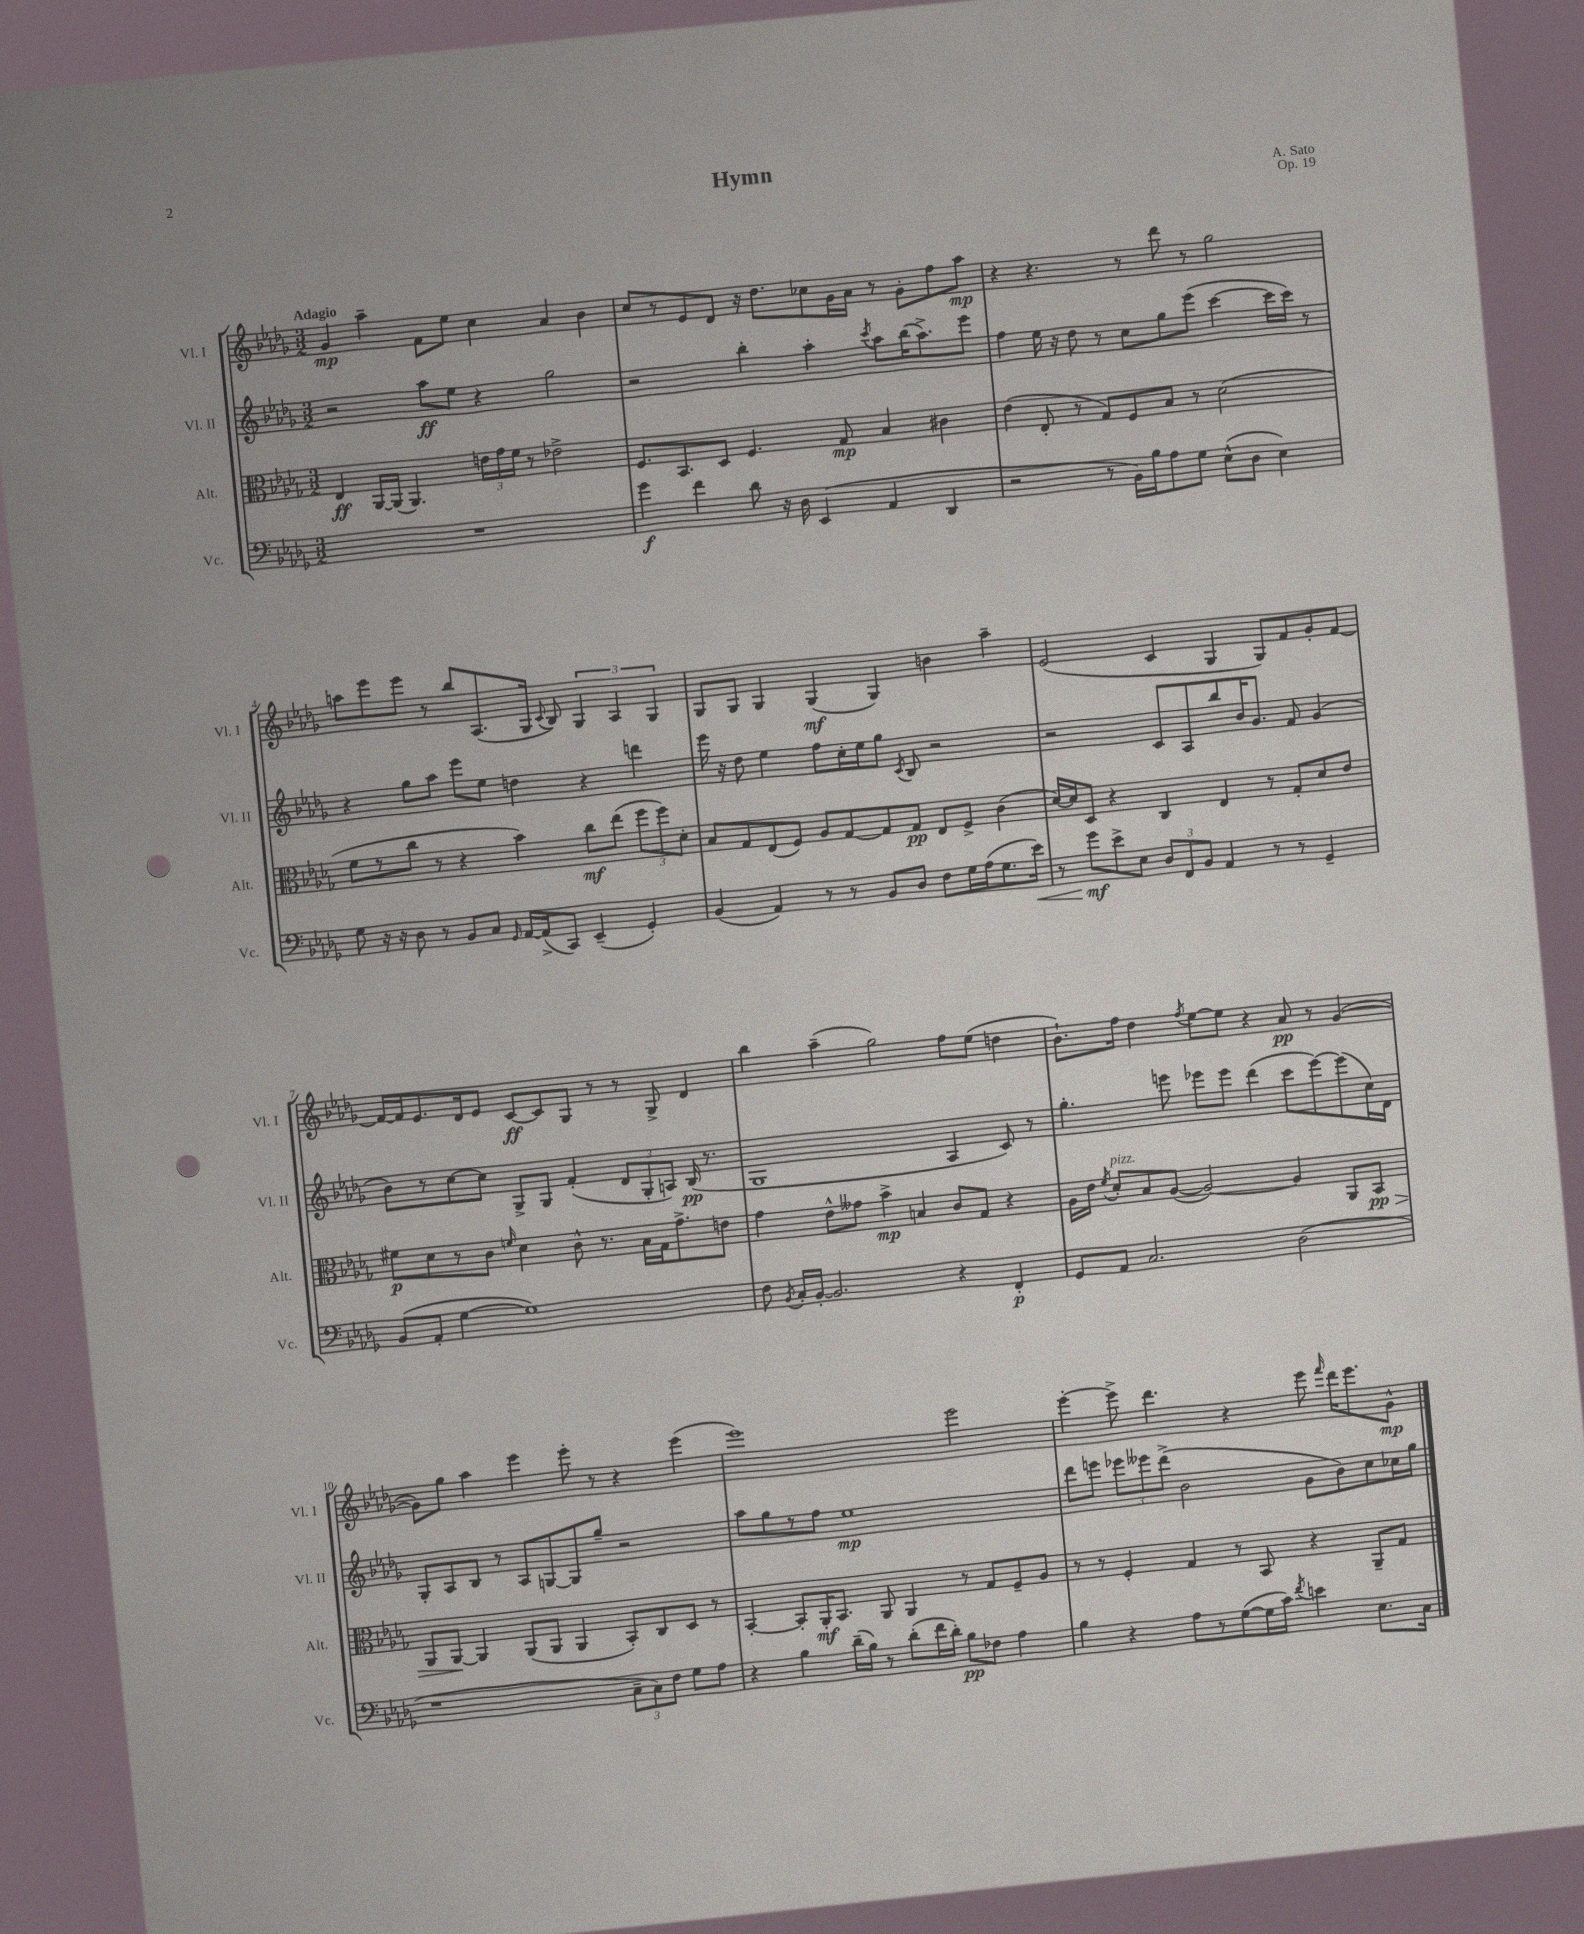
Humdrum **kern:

**kern	**kern	**kern	**kern
*staff4	*staff3	*staff2	*staff1
*clefF4	*clefC3	*clefG2	*clefG2
*k[b-e-a-d-g-]	*k[b-e-a-d-g-]	*k[b-e-a-d-g-]	*k[b-e-a-d-g-]
*M3/2	*M3/2	*M3/2	*M3/2
1.r	4E-/	2r	4g-/
.	[16AA-/LL	.	4aa-~\
.	(16AA-/]JJ	.	.
.	4.AA-/)	.	.
.	.	8aa-\L	8f\L
.	.	8ee-\J	8ee-\J
.	24e\LL	4r	4cc\
.	24g-\	.	.
.	24f\JJ	.	.
.	8r	.	.
.	2e-^\	2gg-\	4a-/
.	.	.	4b-\
=	=	=	=
4g-\	8.F/L	2r	8cc/L
.	.	.	8r
.	8.BB-/	.	.
4f\	.	.	8e-/
.	8D-/J	.	8d-/J
8d-\	4.F/	4bb-'\	16r
.	.	.	8.dd-\L
16r	.	.	.
16D-\	.	.	.
(4EE-/	.	4aa-'\	8cc-\
.	8G-/	.	16g-\L
.	.	.	16a-\JJ
.	.	8qccc/	.
4AA-/	4B-/	8aa-\L	8r
.	.	(16bb-\K	8g-'\L
.	.	8.aa-^\)	.
4DD-/	4c#\	.	8ff\
.	.	8eee-\J	8aa-\J
=	=	=	=
2r	(4e-\	4ff\	4r
.	8E-'/	16ee-\	4.r
.	.	16r	.
.	8r	8dd-\	.
8r	8G-/L)	8r	.
16BB-\LL)	8F/	8cc\L	8r
16B-\J	.	.	.
8A-\	8B-/J	8gg-\	8ddd-\
8G-\J	8r	(8eee-\J	8r
(8E-^^\L	(2d-\	[4ccc\	2gg-\
8D-\J	.	.	.
4E-\)	.	16ccc\]LL	.
.	.	16ccc\JJ)	.
.	.	8r	.
=	=	=	=
8G-\	8f\L	4r	8aa\L
16r	8r	.	8eee-\
16r	.	.	.
8D-\	8cc\J	8gg-\L	8eee-\J
8r	8r	8aa-\J	8r
8BB-/L	4r	8eee-\L	8bb-/L
8C/J	.	8ee-\J	(8.A-/
16qqGG-/	.	.	.
[16AA-/LL	4b-\)	4dd\	.
(16AA-^/]J	.	.	16G-/Jk
.	.	.	8qqc/
8CC/J)	.	.	8B-/)
(4EE-~/	8cc\L	4r	6G-/
.	(8ee-\J	.	.
.	.	.	6A-/
4GG-'/)	12ff\L	4ddd\	.
.	12ff\)	.	6G-/
.	12d-'\J	.	.
=	=	=	=
(4BB-/	8B-/L	16eee-\	8G-/L
.	.	16r	.
.	8G-/	8dd-\	8G-/J
4AA-/)	(8E-/	4ee-\	4G-/
.	8F/J)	.	.
8r	8A-/L	8ff\L	(4G-/
8r	[8G-/	16cc'\L	.
.	.	16ee-\J	.
8BB-/L	8G-/]	8gg-\J	4G-/)
.	.	8qc/	.
8D-/J	8G-/J	8B-/	.
8F\L	8E-/L	2r	4b\
16G-\L	8F^/J	.	.
(16A-\J	.	.	.
8.G-\	(4c\	.	4aa-~\
16e-\Jk)	.	.	.
=	=	=	=
8r	[16d-/LL)	2r	(2e-/
.	16d-/]J	.	.
8g-\L	8D-/J	.	.
8e-^\	4r	.	.
8E-\J	.	.	.
12D-/L	4C/	8c/L	4c/
12FF/	.	.	.
.	.	8A-/	.
12BB-/J	.	.	.
4AA-/	4E-/	8bb-/	4G-/
.	.	16b-/K	.
.	.	8.g-/J	.
8r	8r	.	8G-/L)
8r	8G-'/L	8f/	8f/
4GG-~/	8d-/	(4g-/	8g-'/
.	8e-/J	.	[8f/J
=	=	=	=
(8BB-/L	8f#\L	8b-\L)	16f/_LL
.	.	.	16f/]J
8AA-'/J	8d-\	8r	8.e-/
[4G-\	8r	[8cc\	.
.	.	.	16d-/k
.	8c\J	8cc\]J	8e-/J
.	16qqf/	.	.
1G-])	4d-\	8G-^/L	[8c/L
.	.	8G-/J	8c/]
.	8c^^\	(4f'/	8G-/J
.	8.r	.	8r
.	.	12d-/L	8r
.	16B-\LL	.	.
.	.	12G-'/	.
.	16G-\J	.	8G-^/
.	.	12A/J)	.
.	8.g-^\	.	.
.	.	(16B-/	4d-/
.	.	8.r	.
.	8e\J	.	.
=	=	=	=
8F\	4g-\	1G-	4bb-\
8qBB-/	.	.	.
16C'/LL	.	.	.
[16BB-'/JJ	.	.	.
2.BB-/]	8e-^^\L	.	(4aa-~\
.	8g--\J	.	.
.	4b-^\	.	2gg-\)
.	4B/	.	.
4r	8c/L	4A-/	8ff\L
.	8G-/J	.	(8ee-\J
4FF'/	4r	8c/)	4dd\
.	.	8r	.
=	=	=	=
8GG-/L	16A-\LL	4.gg-'\	8.b-`\L)
.	16e-\JJ	.	.
.	8qf/	.	.
8AA-/J	8d-'/L	.	.
.	.	.	16ff\Jk
2.C/	8B-/	.	4dd-\
.	([8A-/J	8eee\	.
.	.	.	8qff/
.	2A-/_)	8eee-\L	[8ee-\L
.	.	8eee-\J	8ee-\]J
.	.	(4ddd-\	4r
(2D-\	4A-/]	8ccc\L	8a-/
.	.	[8eee-\)	8r
.	8AA-/L	(8eee-\]	([4g-/
.	8BB-/J	16cc\L)	.
.	.	16d-\JJ	.
=	=	=	=
1r	8AA-/L	8G-'/L	8g-\]L)
.	[8AA-/J	8A-/	8gg-\J
.	4AA-/]	8B-/J	4aa-\
.	.	8r	.
.	(8AA-/L	8A-/L	4eee-\
.	8AA-/J	[8G/	.
.	4AA-/	8G/]	8eee-'\
.	.	8gg-~/J	8r
12C~\L	8BB-'/L)	2r	4r
12C\)	.	.	.
.	8C/	.	.
12F\J	.	.	.
8G-\L	8D-/J	.	(4eee-\
8A-\J	8r	.	.
=	=	=	=
4r	[4BB-'/	8aa-\L	1eee-)
.	.	8gg-\	.
4B-\	8BB-'/]L	8r	.
.	16AA-'/K	8ff\J	.
.	8.BB-/J	.	.
(16d-~\LL	.	1ee-	.
16B-\JJ)	.	.	.
8r	8AA-/	.	.
(8d-'\L	4AA-/	.	.
16f\L	.	.	.
16d-'\JJ)	.	.	.
8B-\L	8r	.	2eee-\
8F-\J	8G-/L	.	.
4A-\	8F~/	.	.
.	8A-/J	.	.
=	=	=	=
4B-\	8r	8ddd-\L	[4eee-'\
.	8r	8eee\J	.
4r	4F'/	12eee-\L	8eee-^\]
.	.	12eee--\	.
.	.	.	4.ddd-\
.	.	(12ddd-^\J	.
8A-\L	4G-/	2b-\	.
8r	.	.	.
([8G-\	8r	.	4r
16G-\]L	8BB-/	.	.
16c\JJ)	.	.	.
8qf/	.	.	.
4e\	4r	8g-\L	8eee-\
.	.	.	16qqfff/
.	.	8b-\)	16ddd-\LK
.	.	.	8.eee-\
8.E-\L	8AA-~/L	8cc\	.
.	8G-/J	16cc-\L	8g-^^\J
16C\Jk	.	16gg-\JJ	.
==	==	==	==
*-	*-	*-	*-
